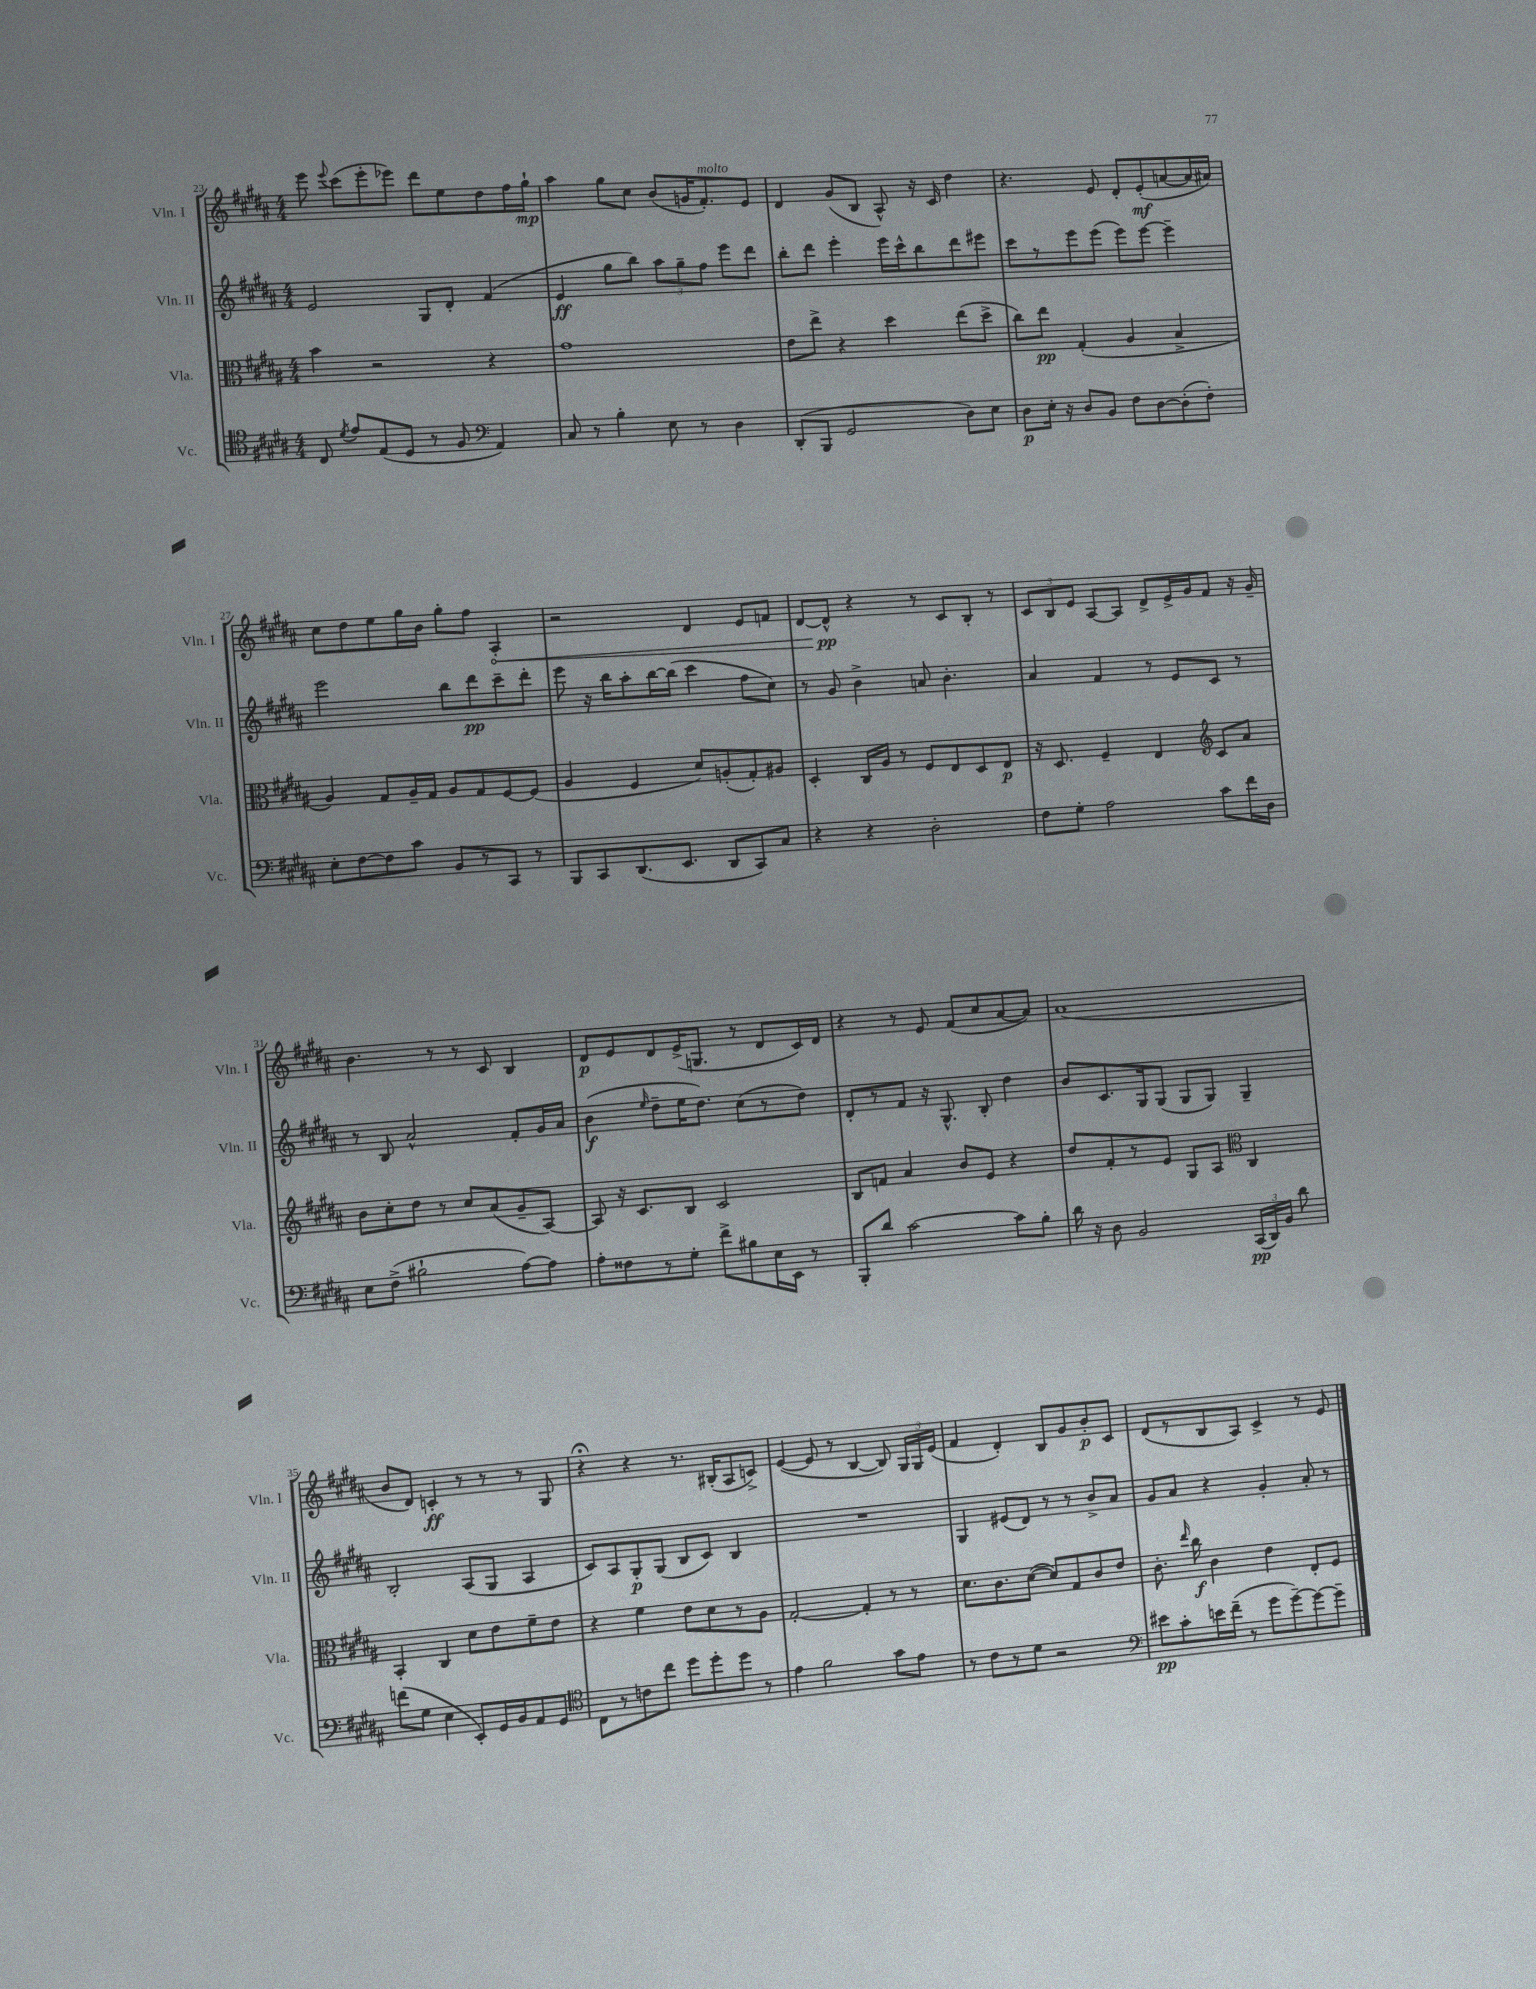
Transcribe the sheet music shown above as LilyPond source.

<<
\new StaffGroup <<
\new Staff = "s0" \with { instrumentName = "Vln. I" shortInstrumentName = "Vln. I" } {
    \clef treble \key b \major \numericTimeSignature \time 4/4
    \autoBeamOff e'''8 \appoggiatura { e'''8 } cis'''8[( e'''8-. ees'''8]) dis'''8[ e''8 dis''8 fis''16 gis''16]-!\mp |
    ais''4 gis''8[ cis''8] b'8[( g'16 fis'8.-.^\markup { \italic "molto" }) e'8] |
    dis'4 gis'8[( b8] ais8-^) r16 cis'16 dis''4 |
    r4. e'8 dis'8[-. e'8-.\mf( a'8~ a'16 ais'16]) |
    cis''8[ dis''8 e''8 gis''16 b'16] gis''8[-. fis''8] \once \override Hairpin.circled-tip = ##t ais4-.\< |
    r2 dis'4 e'8[ f'8] |
    dis'8[~ dis'8]-^\pp\! r4 r8 cis'8[ b8]-. r8 |
    \tuplet 3/2 { cis'8[ b8 e'8] } ais8[~ ais8] dis'8[-> e'16-> gis'16 fis'8] r16 gis'16-- |
    b'4. r8 r8 cis'8 b4 |
    dis'8[\p e'8 dis'8 e'16->( g8.] r8 dis'8[ cis'16) dis'16] |
    r4 r8 e'8 fis'8[( cis''8 ais'8~ ais'8]) |
    ais'1( |
    b'8[ dis'8]) c'4-.\ff r8 r8 r8 gis8 |
    r4\fermata r4 r8. bis16[-.( ais8 c'8]->) |
    e'4~( e'8 r8 b4~ b8) \tuplet 3/2 { gis16[ gis16 e'16]( } |
    fis'4 dis'4-.) b8[ gis'8 b'8-.\p cis'8] |
    dis'8[( r8 b8 ais8]) cis'4-> r8 e'8 \bar "|." |
}
\new Staff = "s1" \with { instrumentName = "Vln. II" shortInstrumentName = "Vln. II" } {
    \clef treble \key b \major \numericTimeSignature \time 4/4
    \autoBeamOff e'2 gis8[ dis'8]-. fis'4( |
    e'4\ff gis''8[ b''8]) \tuplet 3/2 { ais''8[ gis''8-- fis''8] } e'''8[ dis'''8] |
    b''8[-. dis'''8] e'''4-. e'''16[ cis'''16-^ b''8 dis'''8 eis'''8] |
    cis'''8[ r8 e'''8 e'''8]( e'''8[) e'''8]~ e'''4-- |
    e'''2 b''8[ dis'''8\pp cis'''8-- dis'''8]-. |
    e'''8 r16 b''16[ ais''8-. b''16~ b''16]( cis'''4 fis''8[ cis''8]) |
    r8 gis'8 b'4-> a'8 b'4.-. |
    ais'4 fis'4 r8 e'8[ cis'8] r8 |
    r8 b8 ais'2-^ fis'8[-. gis'16 ais'16] |
    b'4\f( \grace { e''16 } dis''8[-- e''16 dis''8.]) cis''8[( r8 dis''8]) |
    dis'8[-. r8 fis'8] r16 gis8.-^ b8-. dis''4 |
    b'8[ cis'8. gis16 gis8]( gis8[ gis8]) gis4-- |
    b2-. ais8[( gis8] ais4 |
    cis'8[) ais8 gis8-.\p gis8]( b8[ cis'8]) b4 |
    R1 |
    gis4 eis'8[( dis'8]) r8 r8 b'8[-> ais'8] |
    gis'8[ ais'8] r4 gis'4-. ais'8-. r8 \bar "|." |
}
\new Staff = "s2" \with { instrumentName = "Vla." shortInstrumentName = "Vla." } {
    \clef alto \key b \major \numericTimeSignature \time 4/4
    \autoBeamOff b'4 r2 r4 |
    gis'1 |
    e'8[ e''8]-> r4 dis''4 e''8[( dis''8]-> |
    cis''8[) e''8]\pp gis4-.( ais4 b4-> |
    ais4) gis8[ ais16-- gis16] ais8[ gis8 fis8~ fis8]( |
    ais4 fis4 dis'8[) a8-.( gis8-.) ais8] |
    dis4-. cis16[ ais16] r8 fis8[ e8 dis8 e8]\p |
    r16 dis8. fis4-- e4 \clef treble cis'8[ ais'8] |
    b'8[ cis''8-. dis''8] r8 cis''8[ ais'8( gis'8-- ais8]~) |
    ais8 r16 cis'8.[ b8] cis'2 |
    b8[ f'8] ais'4 b'8[ e'8] r4 |
    dis''8[ fis'8-. r8 e'8] gis8[ ais8] \clef alto cis4 |
    b,4-. cis4 dis'8[ e'8 fis'8-- e'8] |
    r4 fis'4 e'8[ dis'8 r8 ais8] |
    gis2~-. gis4-. r8 r8 |
    dis'8.[ cis'8. dis'8]~( dis'8[) gis8 cis'8 e'8] |
    cis'8.-. \grace { e''16 } cis''16\f cis'4 e'4 e8[-. fis8] \bar "|." |
}
\new Staff = "s3" \with { instrumentName = "Vc." shortInstrumentName = "Vc." } {
    \clef tenor \key b \major \numericTimeSignature \time 4/4
    \autoBeamOff cis8 \acciaccatura { dis'8 } e'8[ e8( dis8] r8 fis8 \clef bass ais,4) |
    cis8 r8 b4-. e8 r8 dis4 |
    dis,8[-.( b,,8] gis,2 dis8[) e8] |
    dis8[\p e16]-. r16 dis8[ b,8] fis8[ dis8~ dis8-.( fis8]-.) |
    e8[-. fis8~ fis8 cis'8] b,8[ r8 cis,8] r8 |
    b,,8[ cis,8 dis,8.( e,8.] dis,8[ cis,8) cis8] |
    r4 r4 dis2-. |
    fis8[ gis8]-. ais2 cis'8[ fis'16 dis16] |
    e8[ fis8]->( bis2-! ais8[~) ais8] |
    ais8[-. fisis8 r8 gis8]-. fis'8[-> bis8 e16 e,16] r8 |
    b,,8[-. dis'8] cis'2~ cis'8[ b8]-. |
    dis'16 r16 dis8 b,2 \tuplet 3/2 { cis,16[\pp( dis,16) b,16] } dis'8 |
    f'8[( gis8] e4 e,8[-.) gis,16 b,16 ais,8 gis,8] |
    \clef tenor cis8[ r8 c'8 cis''8] dis''8[ dis''8-. dis''8] r8 |
    e'4 fis'2 gis'8[ e'8] |
    r8 cis'8[ r8 dis'8] r2 |
    \clef bass eis'8[\pp cis'8-. e'16 fis'16]--( r8 gis'8[ gis'8~--) gis'8~ gis'8]-- \bar "|." |
}
>>
>>
\layout { \context { \Score currentBarNumber = #23 } }
